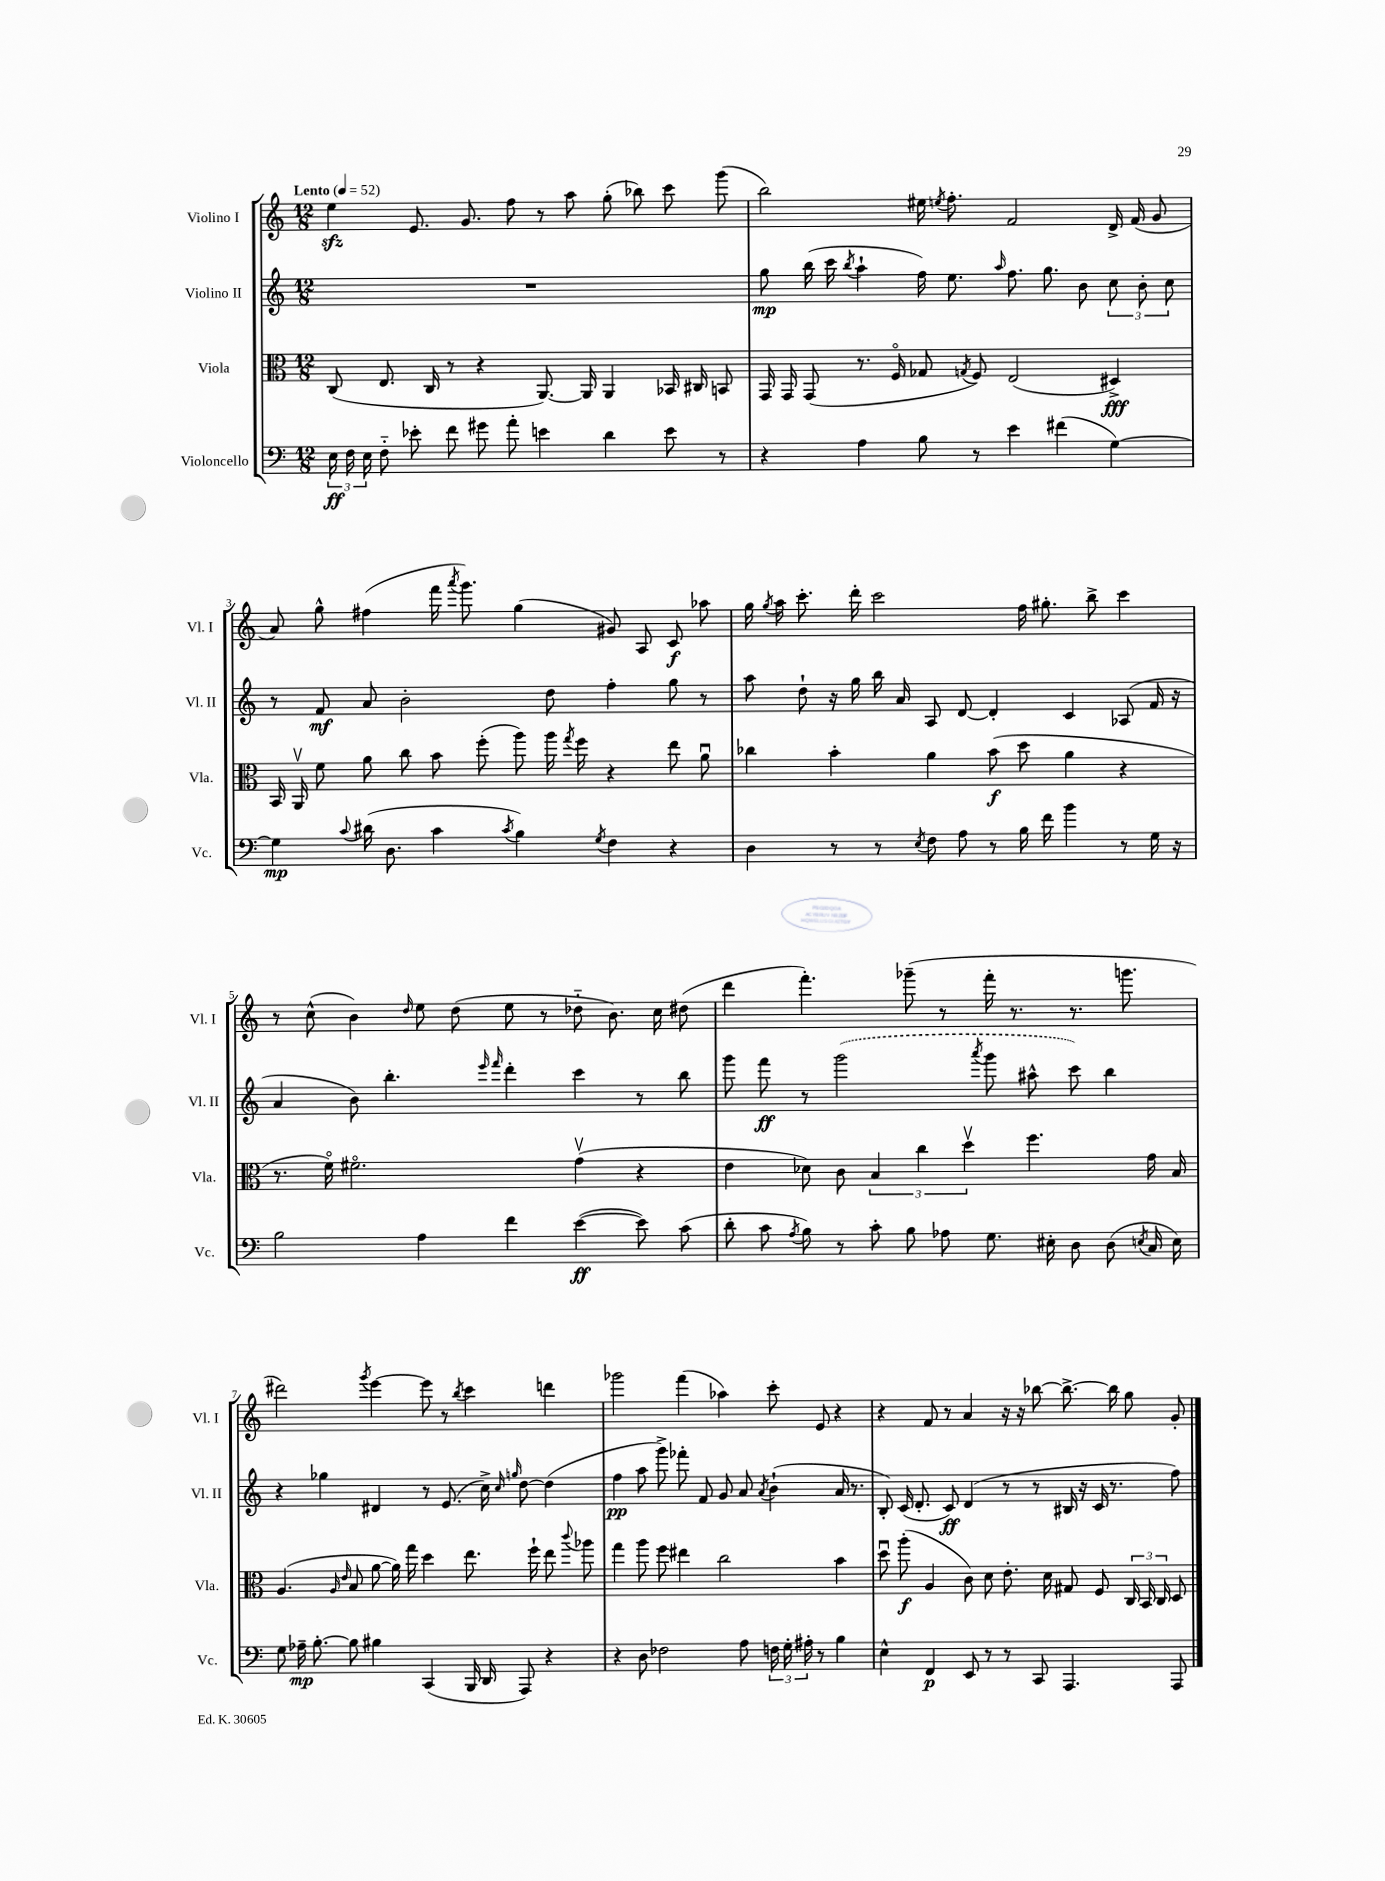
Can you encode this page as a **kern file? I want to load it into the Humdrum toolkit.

**kern	**dynam	**kern	**dynam	**kern	**dynam	**kern	**dynam
*part4	*part4	*part3	*part3	*part2	*part2	*part1	*part1
*staff4	*staff4	*staff3	*staff3	*staff2	*staff2	*staff1	*staff1
*I"Violoncello	*	*I"Viola	*	*I"Violino II	*	*I"Violino I	*
*I'Vc.	*	*I'Vla.	*	*I'Vl. II	*	*I'Vl. I	*
*clefF4	*	*clefC3	*	*clefG2	*	*clefG2	*
*k[]	*	*k[]	*	*k[]	*	*k[]	*
*M12/8	*	*M12/8	*	*M12/8	*	*M12/8	*
*MM52	*	*MM52	*	*MM52	*	*MM52	*
=1	=1	=1	=1	=1	=1	=1	=1
!	!	!	!	!	!	!LO:TX:a:B:t=Lento	!
24E\	ff	(8C/	.	1.r	.	4eezz\	.
24F\	.	.	.	.	.	.	.
24E\	.	.	.	.	.	.	.
8F\	.	8.E/	.	.	.	.	.
8e-X'\	.	.	.	.	.	8.e/	.
.	.	16C/	.	.	.	.	.
8f\	.	8r	.	.	.	.	.
.	.	.	.	.	.	8.g/	.
8g#X\	.	4r	.	.	.	.	.
8a'\	.	.	.	.	.	8ff\	.
4en\	.	[8.AA/)	.	.	.	8r	.
.	.	.	.	.	.	8aa\	.
.	.	16AA/]	.	.	.	.	.
4d\	.	4AA/	.	.	.	(8gg'\	.
.	.	.	.	.	.	8bb-X\)	.
8e\	.	16BB-X/	.	.	.	8ccc\	.
.	.	16C#X/	.	.	.	.	.
8r	.	8BBn/	.	.	.	(8ggg\	.
=2	=2	=2	=2	=2	=2	=2	=2
4r	.	16GG/	.	8gg\	mp	2bb\)	.
.	.	16GG/	.	.	.	.	.
.	.	(8GG/	.	(16bb\	.	.	.
.	.	.	.	16ccc\	.	.	.
.	.	.	.	8qbb/	.	.	.
4A\	.	8.r	.	4aa`\	.	.	.
.	.	16F/	.	.	.	.	.
8B\	.	8G-X/	.	16ff\)	.	16ee#X\	.
.	.	.	.	.	.	8qeen/	.
.	.	.	.	8.ee\	.	8.ff'\	.
.	.	8qGn/	.	.	.	.	.
8r	.	8F/)	.	.	.	.	.
.	.	.	.	16qqaa/	.	.	.
4e\	.	(2E/	.	8.ff\	.	2f/	.
.	.	.	.	8.gg\	.	.	.
(4f#X\	.	.	.	.	.	.	.
.	.	.	.	8b\	.	.	.
[4G\)	.	4D#X^/)	fff	12cc\	.	16d^/	.
.	.	.	.	.	.	(16f/	.
.	.	.	.	12b'\	.	.	.
.	.	.	.	.	.	8g/	.
.	.	.	.	12cc\	.	.	.
!!LO:LB:g=z
=3	=3	=3	=3	=3	=3	=3	=3
4G\]	mp	16BB/	.	8r	.	8a/)	.
.	.	16AAv/	.	.	.	.	.
.	.	8f\	.	8f/	mf	8gg^^\	.
8qqc/	.	.	.	.	.	.	.
(16d#X\	.	8a\	.	8a/	.	(4ff#X\	.
8.D\	.	.	.	.	.	.	.
.	.	8cc\	.	2b'\	.	.	.
4c\	.	8b\	.	.	.	16fff\	.
.	.	.	.	.	.	8qaaa/	.
.	.	.	.	.	.	8.ggg\)	.
.	.	(8ff'\	.	.	.	.	.
8qc/	.	.	.	.	.	.	.
4B\)	.	8aa\)	.	.	.	(4gg\	.
.	.	16aa\	.	8dd\	.	.	.
.	.	8qgg/	.	.	.	.	.
.	.	16ff\	.	.	.	.	.
8qG/	.	.	.	.	.	.	.
4F\	.	4r	.	4ff'\	.	8g#X/)	.
.	.	.	.	.	.	8A/	.
4r	.	8ee\	.	8gg\	.	8c/	f
.	.	8au\	.	8r	.	8aa-X\	.
=4	=4	=4	=4	=4	=4	=4	=4
4D\	.	4cc-X\	.	8aa\	.	16gg\	.
.	.	.	.	.	.	8qgg/	.
.	.	.	.	.	.	16aa\	.
.	.	.	.	8dd`\	.	8.ccc'\	.
8r	.	4b'\	.	16r	.	.	.
.	.	.	.	16gg\	.	16ddd'\	.
8r	.	.	.	16bb\	.	2ccc\	.
.	.	.	.	16a/	.	.	.
8qE/	.	.	.	.	.	.	.
8F\	.	4a\	.	8A/	.	.	.
8A\	.	.	.	[8d/	.	.	.
8r	.	(8b\	f	4d'/]	.	.	.
16B\	.	8dd\	.	.	.	16ff\	.
16f\	.	.	.	.	.	8.gg#X'\	.
4b\	.	4a\	.	4c/	.	.	.
.	.	.	.	.	.	8bb^\	.
8r	.	4r	.	(8A-X/	.	4ccc\	.
16G\	.	.	.	16f/	.	.	.
16r	.	.	.	16r	.	.	.
!!LO:LB:g=z
=5	=5	=5	=5	=5	=5	=5	=5
2B\	.	8.r	.	4a/	.	8r	.
.	.	.	.	.	.	(8cc^^\	.
.	.	16f\)	.	.	.	.	.
.	.	2.f#X\	.	8b\)	.	4b\)	.
.	.	.	.	4.bb'\	.	.	.
.	.	.	.	.	.	16qqdd/	.
4A\	.	.	.	.	.	8ee\	.
.	.	.	.	.	.	(8dd\	.
.	.	.	.	16qqeee/	.	.	.
.	.	.	.	16qqfff/	.	.	.
4f\	.	.	.	4ddd'\	.	8ee\	.
.	.	.	.	.	.	8r	.
([4e\	ff	(4gv\	.	4ccc\	.	8dd-X\	.
.	.	.	.	.	.	8.b\)	.
8e\])	.	4r	.	8r	.	.	.
.	.	.	.	.	.	16cc\	.
(8c\	.	.	.	8bb\	.	(8dd#X\	.
=6	=6	=6	=6	=6	=6	=6	=6
8d'\	.	4e\	.	8ggg\	.	4ddd\	.
8c\	.	.	.	8fff\	ff	.	.
8qA/	.	.	.	.	.	.	.
8B\)	.	8d-X\)	.	8r	.	4.fff'\)	.
8r	.	8c\	.	(2ggg\	.	.	.
8c'\	.	6B/	.	.	.	.	.
8B\	.	.	.	.	.	(8ggg-X~\	.
.	.	6cc\	.	.	.	.	.
8A-X\	.	.	.	.	.	8r	.
.	.	6ddv\	.	.	.	.	.
.	.	.	.	8qaaa/	.	.	.
8.G\	.	.	.	8ggg\	.	16fff'\	.
.	.	.	.	.	.	8.r	.
.	.	4.ff\	.	8aa#X^^\	.	.	.
16E#X'\	.	.	.	.	.	.	.
8D\	.	.	.	8ccc\)	.	8.r	.
(8D\	.	.	.	4bb\	.	.	.
.	.	.	.	.	.	8.gggn\	.
8qEn/	.	.	.	.	.	.	.
16C/	.	16g\	.	.	.	.	.
16E\)	.	16B/	.	.	.	.	.
!!LO:LB:g=z
=7	=7	=7	=7	=7	=7	=7	=7
8G\	.	(4.A/	.	4r	.	2ddd#X\)	.
16A-X~\	mp	.	.	.	.	.	.
[8.B'\	.	.	.	.	.	.	.
.	.	.	.	4gg-X\	.	.	.
.	.	16qqA/	.	.	.	.	.
.	.	16qqe/	.	.	.	.	.
8B\]	.	8B/	.	.	.	.	.
.	.	.	.	.	.	8qggg/	.
4B#X\	.	[8a\	.	4d#X/	.	[4eee\	.
.	.	16a\])	.	.	.	.	.
.	.	16gg\	.	.	.	.	.
(4CC/	.	4dd\	.	8r	.	8eee\]	.
.	.	.	.	(8.e/	.	8r	.
.	.	.	.	.	.	8qbb/	.
16BBB/	.	8.ee\	.	.	.	4ccc\	.
16DD/	.	.	.	16cc^\)	.	.	.
.	.	.	.	16qqcc/	.	.	.
.	.	.	.	16qqggn/	.	.	.
8AAA/)	.	.	.	[8dd\	.	.	.
.	.	16ff`\	.	.	.	.	.
4r	.	8ee\	.	(4dd\]	.	4dddn\	.
.	.	8qqccc/	.	.	.	.	.
.	.	8aa-X\	.	.	.	.	.
=8	=8	=8	=8	=8	=8	=8	=8
4r	.	4gg\	.	4ff\	pp	2ggg-X\	.
8D\	.	8aa\	.	8aa\	.	.	.
2F-X\	.	8ff\	.	8ggg^\)	.	.	.
.	.	4ee#X\	.	8fff-X'\	.	(4fff\	.
.	.	.	.	8f/	.	.	.
.	.	2cc\	.	8g/	.	4aa-X\)	.
8A\	.	.	.	8a/	.	.	.
.	.	.	.	8qa/	.	.	.
24Fn\	.	.	.	(4b`\	.	8ccc'\	.
24G'\	.	.	.	.	.	.	.
24A#X'\	.	.	.	.	.	.	.
8r	.	.	.	.	.	8e/	.
4B\	.	4b\	.	16a/	.	4r	.
.	.	.	.	8.r	.	.	.
=9	=9	=9	=9	=9	=9	=9	=9
4E^^\	.	8ddu\	.	8B'/)	.	4r	.
.	.	(8aa'\	f	(16c/	.	.	.
.	.	.	.	8.d'/	.	.	.
4FF/	p	4A/	.	.	.	8f/	.
.	.	.	.	8c/)	ff	8r	.
8EE/	.	8c\)	.	(4d/	.	4a/	.
8r	.	8d\	.	.	.	.	.
8r	.	8.e'\	.	8r	.	16r	.
.	.	.	.	.	.	16r	.
8CC/	.	.	.	8r	.	[8bb-X\	.
.	.	16d\	.	.	.	.	.
4.AAA/	.	8G#X/	.	16B#X/	.	8.bb-^\_	.
.	.	.	.	16r	.	.	.
.	.	8F/	.	16c/	.	.	.
.	.	.	.	8.r	.	16bb-\]	.
.	.	24C/	.	.	.	8gg\	.
.	.	24BB/	.	.	.	.	.
.	.	24C/	.	.	.	.	.
8AAA/	.	8D/	.	8ff\)	.	8g'/	.
==	==	==	==	==	==	==	==
*-	*-	*-	*-	*-	*-	*-	*-
